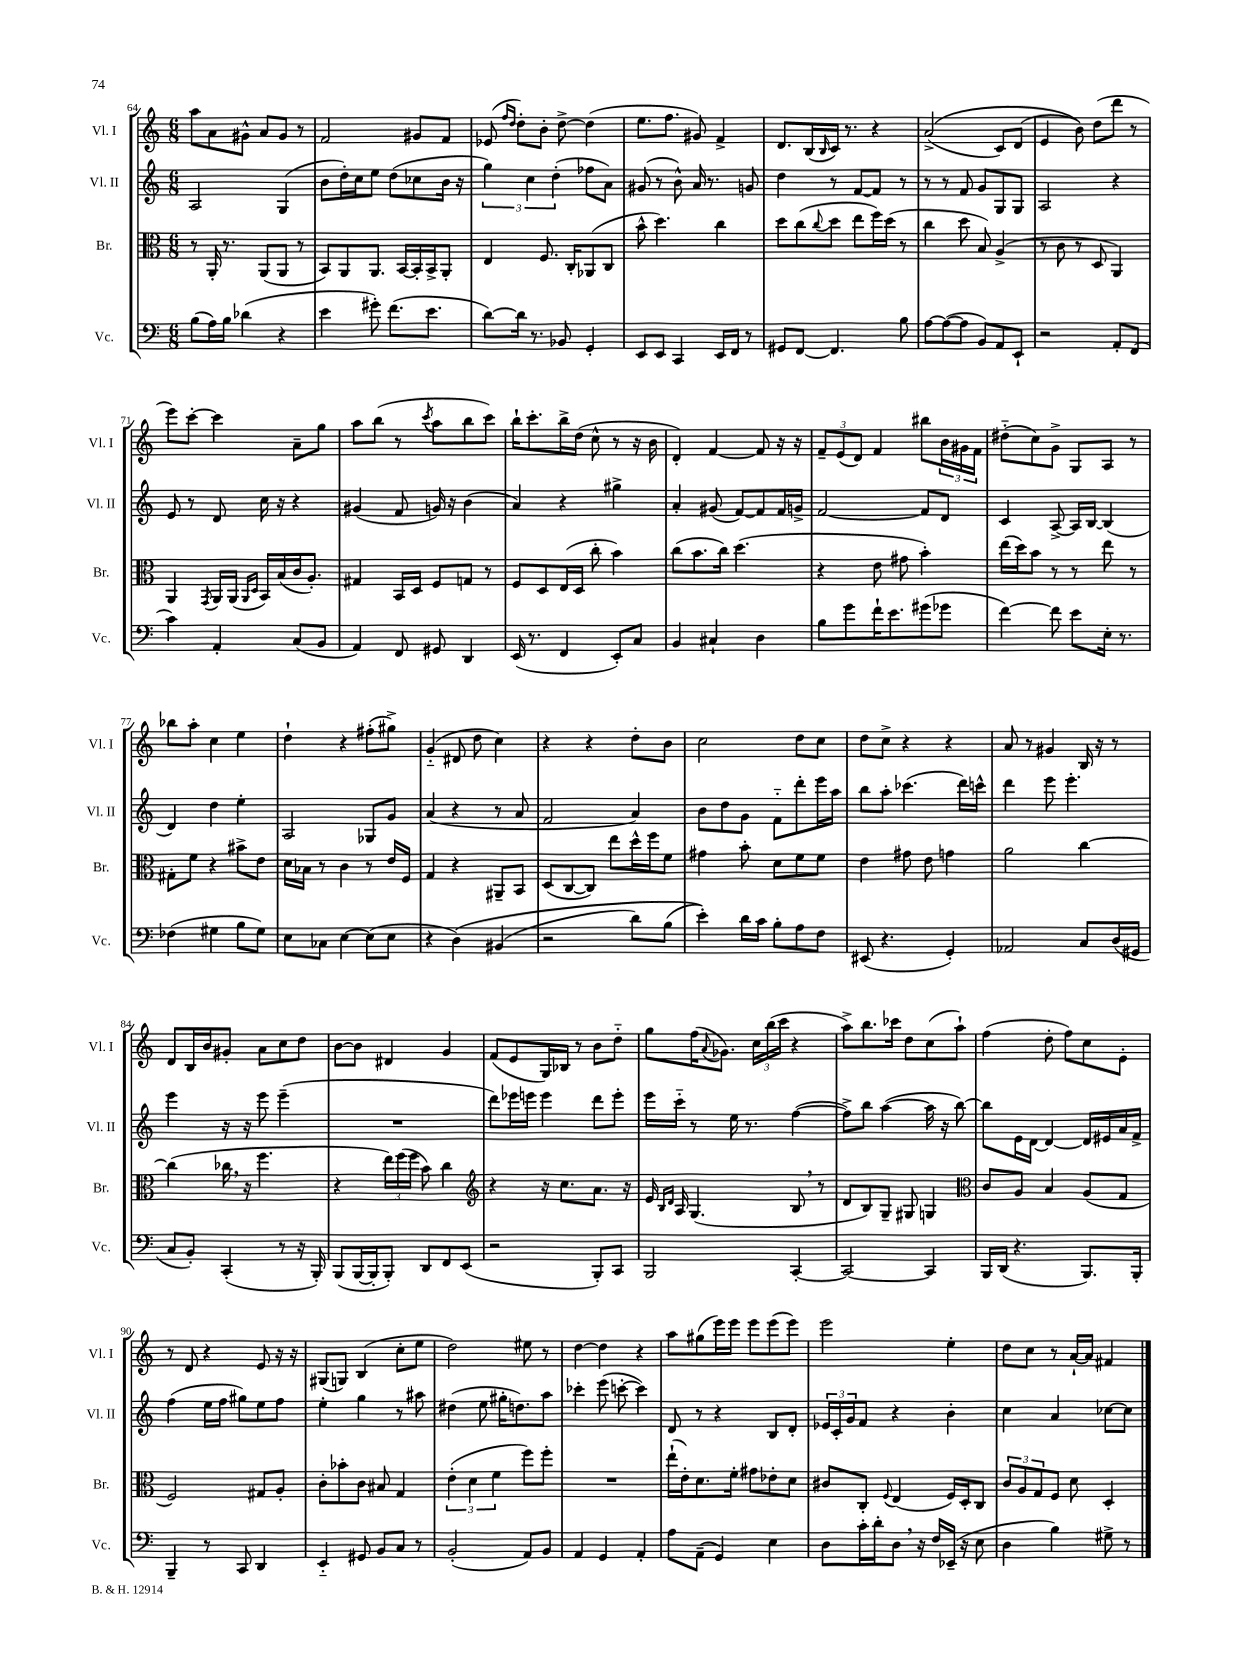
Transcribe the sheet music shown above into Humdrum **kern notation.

**kern	**kern	**kern	**kern
*part4	*part3	*part2	*part1
*staff4	*staff3	*staff2	*staff1
*I"Vc.	*I"Br.	*I"Vl. II	*I"Vl. I
*I'Vc.	*I'Br.	*I'Vl. II	*I'Vl. I
*clefF4	*clefC3	*clefG2	*clefG2
*k[]	*k[]	*k[]	*k[]
*M6/8	*M6/8	*M6/8	*M6/8
=64	=64	=64	=64
(8B\L	8r	2A/	8aa\L
16A\L)	16AA'/	.	8a\
16B\JJ	8.r	.	.
(4d-X\	.	.	8g#X^^\J
.	(8AA/L	.	8a/L
4r	8AA/J	(4G/	8g#/J
.	8r	.	8r
=65	=65	=65	=65
4e\	8BB/L)	8b\L	2f/
.	8AA/	16dd'\L)	.
.	.	16cc\J	.
8g#X'\)	8.AA/J	8ee\J	.
(8.f\L	.	(8dd\L	.
.	[16BB/LL	.	.
.	16BB'/]	8cc-X\	8g#X/L
8.e\J	16BB^/J	.	.
.	8AA'/J	16b\Jk	8f/J
.	.	16r	.
=66	=66	=66	=66
[8d\L)	4E/	6gg\)	(8e-X/
.	.	.	16qqff/LL
.	.	.	16qqdd/JJ
16d\Jk]	.	.	8dd'\L)
.	.	6cc\	.
8.r	.	.	.
.	8.F/	.	8b'\J
.	.	(6dd'\	.
8BB-X/	.	.	[8dd^\
.	16C'/KL	.	.
4GG'/	(8AA-X/	8ff-X\L	(4dd\]
.	8C/J	8a\J)	.
=67	=67	=67	=67
8EE/L	8b^^\	(8g#X/	8.ee\L
8EE/J	4.dd\)	8r	.
.	.	.	8.ff\J
4CC/	.	8b^^\)	.
.	.	16a/	8g#X/)
.	.	8.r	.
16EE/LL	4cc\	.	4f^/
16FF/JJ	.	.	.
8r	.	8gn/	.
=68	=68	=68	=68
8GG#X/L	8dd\L	4dd\	8.d/L
[8FF/J	(8cc\	.	.
.	.	.	(16B/L
.	8qqcc/	.	16qqB/
4.FF/]	8dd\J	8r	16c/JJ)
.	.	.	8.r
.	8ee\L	[8f/L	.
.	16ff\L)	8f/J]	4r
.	(16dd\JJ	.	.
8B\	8r	8r	.
=69	=69	=69	=69
[8A\L	4cc\	8r	((2a^/
(8A\_	.	8r	.
8A\J]	8dd\	8f/	.
8BB/L)	8B/)	8g/L	.
8AA/	(4A^/	8G/	8c/L)
8EE`/J	.	8G/J	(8d/J
=70	=70	=70	=70
2r	8r	2A/	4e/
.	8c\	.	.
.	8r	.	8b\))
.	8D/	.	(8dd\L
8AA'/L	4AA/)	4r	8ddd\J
(8FF/J	.	.	8r
!!LO:LB:g=z
=71	=71	=71	=71
4c\)	4AA/	8e/	8eee\L)
.	.	8r	[8ccc'\J
.	8qGG/	.	.
4AA'/	16AA/LL	8d/	4ccc\]
.	(16AA/JJ	.	.
.	16qqAA/LL	.	.
.	16qqD/JJ	.	.
.	16BB/LL)	16cc\	.
.	(16B/	16r	.
(8C/L	16c/J	4r	8a~\L
.	8.A'/J)	.	.
8BB/J	.	.	8gg\J
=72	=72	=72	=72
4AA/)	4G#X/	(4g#X/	8aa\L
.	.	.	(8bb\J
8FF/	16BB/LL	8f/	8r
.	16D/JJ	.	.
.	.	.	8qccc/
8GG#X/	8F/L	16gn/)	8aa\L
.	.	16r	.
4DD/	8Gn/J	(4b\	8bb\
.	8r	.	8ccc\J)
=73	=73	=73	=73
(16EE/	8F/L	4a/)	16bb`\KL
8.r	.	.	8.ccc'\
.	8D/	.	.
4FF/	(16E/L	4r	16bb^\L
.	16D/JJ	.	(16dd\JJ
.	8cc'\	.	8cc^^\
8EE'/L)	4b\)	4gg#X^\	8r
8C/J	.	.	16r
.	.	.	16b\
=74	=74	=74	=74
4BB/	(8cc\L	4a'/	4d'/)
.	8.b\	.	.
4C#X`/	.	(8g#X/	[4f/
.	16cc\Jk)	.	.
.	(4.dd\	[8f/L)	.
4D\	.	8f/]	8f/]
.	.	16f/L	16r
.	.	16gn^/JJ	16r
=75	=75	=75	=75
8B\L	4r	[2f/	12f~/L
.	.	.	(12e/
8g\	.	.	.
.	.	.	12d/J)
16f`\K	8e\	.	4f/
8.e\	.	.	.
.	8g#X\	.	.
(8g#X\	4b'\)	8f/L]	8bb#X\L
8g-X\J	.	8d/J	24b\L
.	.	.	24g#X\
.	.	.	24f\JJ
=76	=76	=76	=76
[4f\)	(16ee\LL	4c/	(8dd#X\L
.	16dd\J)	.	.
.	8b\J	.	8cc\)
8f\]	8r	[8A^/	8g^\J
8e\L	8r	16A/LL]	8G/L
.	.	[16B/JJ	.
16E'\Jk	8ee\	(4B/]	8A/J
8.r	.	.	.
.	8r	.	8r
!!LO:LB:g=z
=77	=77	=77	=77
(4F-X\	8G#X'\L	4d/)	8bb-X\L
.	8f\J	.	8aa'\J
4G#X\	4r	4dd\	4cc\
8B\L	8b#X^\L	4ee'\	4ee\
8G#\J)	8e\J	.	.
=78	=78	=78	=78
8E\L	16d\LL	2A/	4dd`\
.	16B-X\JJ	.	.
8C-X\J	8r	.	.
[4E\	4c\	.	4r
(8E\L]	8r	8G-X/L	(8ff#X'\L
8E\J	16e/LL	8g/J	8gg#X^\J)
.	16F/JJ	.	.
=79	=79	=79	=79
4r	4G/	(4a/	(4g/
(4D\)	4r	4r	8d#X/
.	.	.	8dd\
(4BB#X/	8AA#X~/L	8r	4cc\)
.	8BB/J	8a/	.
=80	=80	=80	=80
2r	(8D/L	2f/	4r
.	[8C/	.	.
.	8C/J])	.	4r
.	8ee\L	.	.
8d\L)	16dd^^\L	4a/)	8dd'\L
.	16ff\J	.	.
(8B\J	8f\J	.	8b\J
=81	=81	=81	=81
4e'\))	4g#X\	8b\L	2cc\
.	.	8dd\	.
16d\LL	8b'\	8g\J	.
16c\JJ	.	.	.
8B'\L	8d\L	8f\L	.
8A\	8f\	8ddd'\	8dd\L
8F\J	8f\J	16eee\L	8cc\J
.	.	16aa\JJ	.
=82	=82	=82	=82
(8EE#X/	4e\	8bb\L	8dd\L
4.r	.	8aa'\J	8cc^\J
.	8g#X\	(4.ccc-X\	4r
.	8e\	.	.
4GG'/)	4gn\	.	4r
.	.	16ddd\LL)	.
.	.	16cccn^^\JJ	.
=83	=83	=83	=83
2AA-X/	2a\	4ddd\	8a/
.	.	.	8r
.	.	8eee\	4g#X/
.	.	4.eee'\	.
8C/L	[4cc\	.	16B/
.	.	.	16r
(16D/L	.	.	8r
16GG#X/JJ	.	.	.
!!LO:LB:g=z
=84	=84	=84	=84
8C/L	(4cc\]	4eee\	8d/L
8BB'/J)	.	.	16B/L
.	.	.	16b/J
(4CC'/	16cc-X,\	16r	8g#X'/J
.	16r	16r	.
.	4.ff\	8eee\	8a\L
8r	.	(4eee~\	8cc\
16r	.	.	8dd\J
16BBB'/)	.	.	.
=85	=85	=85	=85
(8BBB/L	4r	2.r	[8b\L
[16BBB/L	.	.	8b\J]
16BBB'/J]	.	.	.
8BBB'/J)	24ee\LL)	.	4d#X/
.	(24ff\	.	.
.	24ff\JJ	.	.
8DD/L	8b\)	.	.
8FF/	4cc\	.	4g/
(8EE/J	.	.	.
=86	=86	=86	=86
*	*clefG2	*	*
2r	4r	8ddd\L)	(8f/L
.	.	16eee-X\L	8e/
.	.	16eeen\JJ	.
.	16r	4eee\	16G/L)
.	8.cc\L	.	16B-X/JJ
.	.	.	8r
8BBB'/L)	8.a\J	8ddd\L	8b\L
8CC/J	.	8eee'\J	8dd\J
.	16r	.	.
=87	=87	=87	=87
2BBB/	16e/	16eee\LL	8gg\L
.	16qqB/LL	.	.
.	16qqd/JJ	.	.
.	16A/	16ccc\JJ	.
.	(4.G/	8r	(16ff\K
.	.	.	8qqa/
.	.	.	8.g-X\J)
.	.	16ee\	.
.	.	8.r	.
.	.	.	24cc\LL
.	.	.	(24bb\
.	.	.	24ccc\JJ
[4CC'/	8B,/	([4ff\	4r
.	8r	.	.
=88	=88	=88	=88
2CC/_	8d/L	8ff^\L])	8aa^\L)
.	8B/)	8bb\J	8.bb\
.	8G~/J	([4aa\	.
.	.	.	16ccc-X\Jk
.	8G#X/	.	8dd\L
4CC/]	4Gn/	16aa\]	(8cc\
.	.	16r	.
.	.	[8bb\)	8aa`\J)
=89	=89	=89	=89
*	*clefC3	*	*
16BBB/LL	8c/L	8bb\L]	(4ff\
(16DD/JJ	.	.	.
4.r	8A/J	16e\L	.
.	.	[16d\JJ	.
.	4B/	4d/_	8dd'\
.	.	.	8ff\L)
8.BBB/L)	(8A/L	16d/LL]	8cc\
.	.	16e#X/	.
.	8G/J	16a/	8e'\J
16BBB'/Jk	.	16f^/JJ	.
!!LO:LB:g=z
=90	=90	=90	=90
4BBB~/	2F/)	(4ff\	8r
.	.	.	8d/
8r	.	16ee\LL	4r
.	.	16ff\JJ	.
8CC/	.	8gg#X\L)	.
4DD/	8G#X/L	8ee\	8e/
.	8A'/J	8ff\J	16r
.	.	.	16r
=91	=91	=91	=91
4EE/	8c'\L	4ee'\	(8G#X/L
.	8b-X'\	.	8Gn/J)
8GG#X/	8c\J	4gg\	(4B/
8BB/L	8B#X/	.	.
8C/J	4G/	8r	8cc'\L
8r	.	8aa#X\	8ee\J
=92	=92	=92	=92
(2BB'/	(6e'\	(4dd#X\	2dd\)
.	6d\	.	.
.	.	8ee\	.
.	6f\	.	.
.	.	16gg#X'\KL	.
.	.	8.ddn\)	.
8AA/L)	8ff\L)	.	8ee#X\
8BB/J	8ff'\J	8aa\J	8r
=93	=93	=93	=93
4AA/	2.r	4ccc-X'\	[4dd\
4GG/	.	(8eee\	4dd\]
.	.	[8cccn'\	.
4AA'/	.	4ccc\])	4r
=94	=94	=94	=94
8A\L	(16ee`\LL	8d/	8aa\L
.	16e'\J)	.	.
(8AA~\J	8.d\	8r	(8gg#X\
4GG/)	.	4r	16eee\L)
.	16f'\Jk	.	16eee\JJ
.	8g#X\L	.	8eee\L
4E\	8e-X'\	8B/L	(8eee\
.	8d\J	8d'/J	8eee\J)
=95	=95	=95	=95
8D\L	8c#X/L	24e-X/LL	2eee\
.	.	24c'/	.
.	.	24g/J	.
16c'\L	8C'/J	8f/J	.
16d'\J	.	.	.
.	8qqF/	.	.
8D,\J	(4E/	4r	.
16r	.	.	.
16F/LL	.	.	.
(16EE-X~/JJ	16F/LL)	4b'\	4ee'\
16r	16D'/J	.	.
8E\	8C/J	.	.
=96	=96	=96	=96
4D\	12c/L	4cc\	8dd\L
.	12A/	.	.
.	.	.	8cc\J
.	12G/	.	.
4B\)	8F/J	4a/	8r
.	8d\	.	[16a`/LL
.	.	.	16a/JJ]
8G#X^\	4D'/	[8cc-X\L	4f#X/
8r	.	8cc-\J]	.
==	==	==	==
*-	*-	*-	*-
